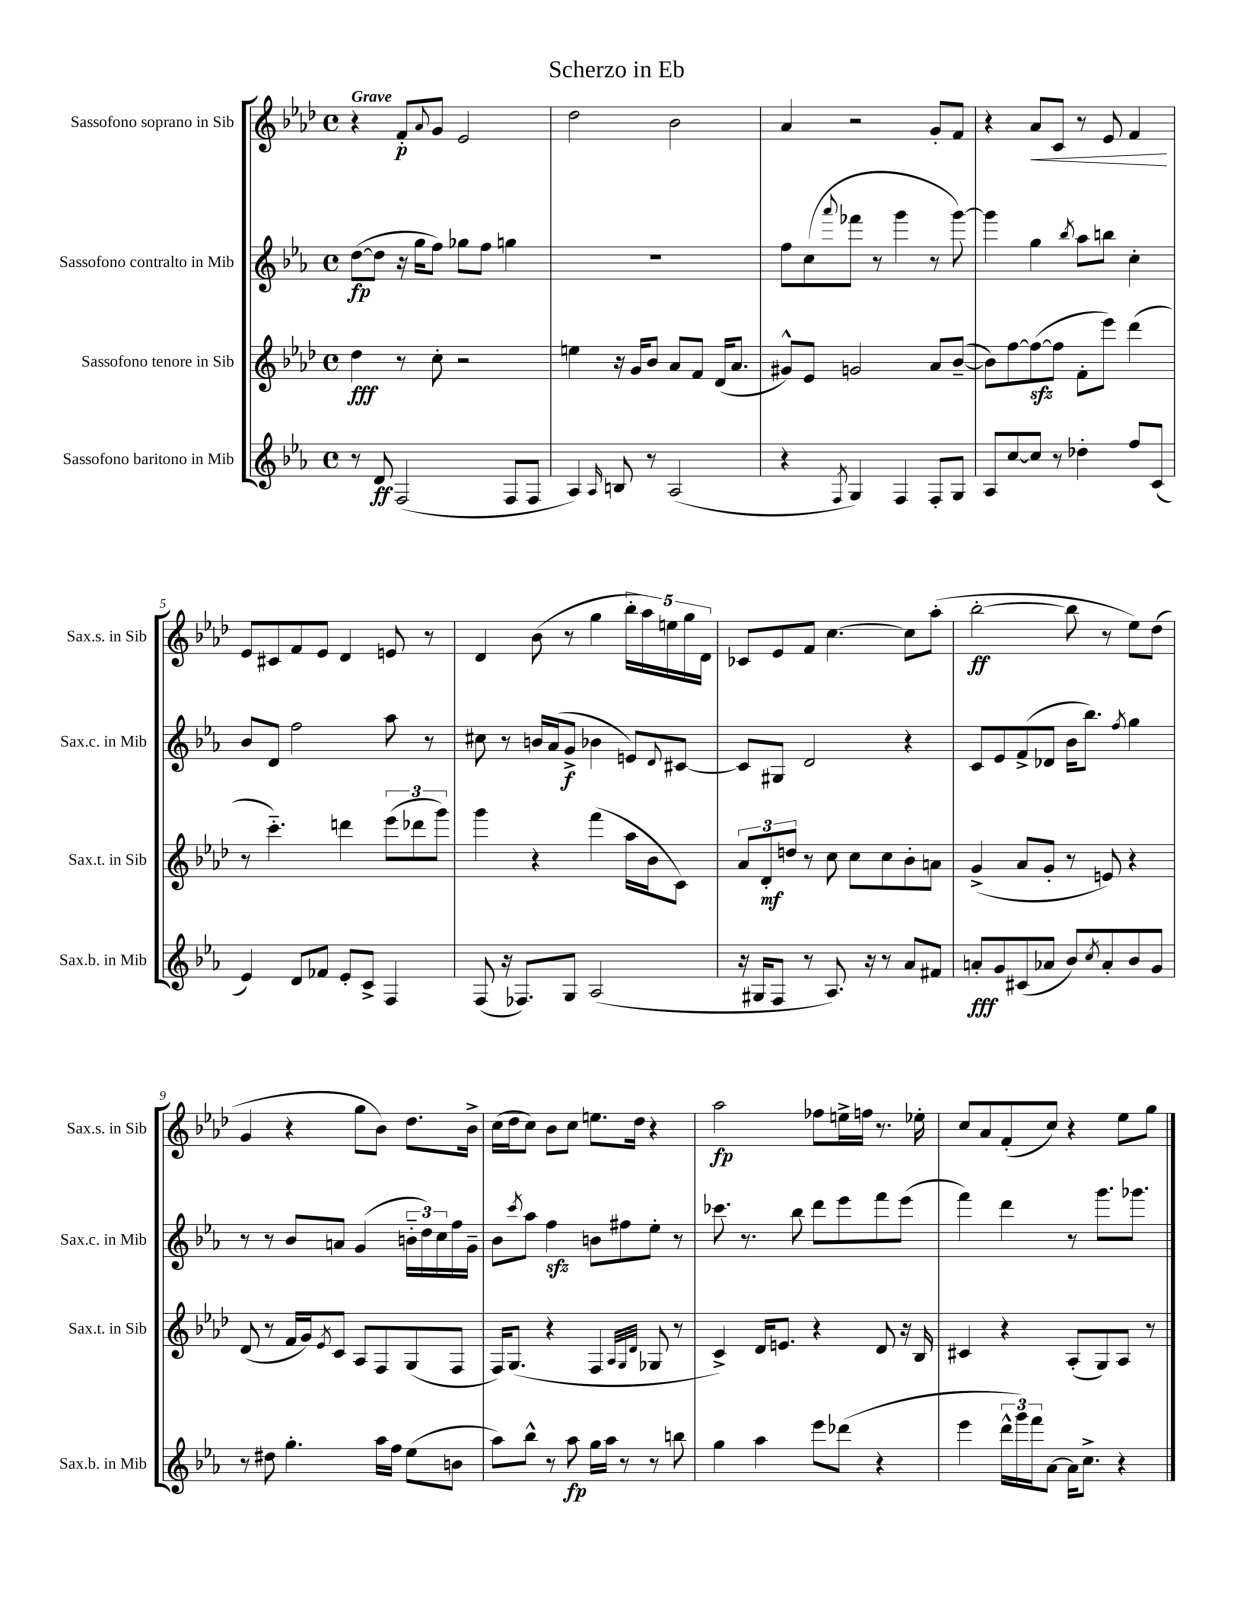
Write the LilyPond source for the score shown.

\header { title = "Scherzo in Eb" }
<<
\new StaffGroup <<
\new Staff = "s0" \with { instrumentName = "Sassofono soprano in Sib" shortInstrumentName = "Sax.s. in Sib" } {
    \clef treble \key aes \major \defaultTimeSignature \time 4/4 \tempo "Grave"
    r4 f'8-.\p \appoggiatura { aes'8 } g'8 ees'2 |
    des''2 bes'2 |
    aes'4 r2 g'8-. f'8 |
    r4 aes'8\< c'8 r8 ees'8 f'4\! |
    ees'8 cis'8 f'8 ees'8 des'4 e'8 r8 |
    des'4 bes'8( r8 g''4 \tuplet 5/4 { bes''16-. aes''16) e''16 g''16 des'16 } |
    ces'8 ees'8 f'8 c''4.~ c''8 aes''8-.( |
    bes''2~-.\ff bes''8 r8 ees''8) des''8( |
    g'4 r4 g''8 bes'8) des''8. bes'16-> |
    c''16( des''16 c''8) bes'8 c''8 e''8. des''16 r4 |
    aes''2\fp fes''8 e''16-> f''16 r8. ees''16-. |
    c''8 aes'8 f'8-.( c''8) r4 ees''8 g''8 \bar "|." |
}
\new Staff = "s1" \with { instrumentName = "Sassofono contralto in Mib" shortInstrumentName = "Sax.c. in Mib" } {
    \clef treble \key ees \major \defaultTimeSignature \time 4/4
    d''8~\fp( d''8 r16 g''16 f''8) ges''8 f''8 g''4 |
    R1 |
    f''8 c''8( \appoggiatura { aes'''8 } fes'''8 r8 g'''4 r8 g'''8~) |
    g'''4 g''4 \acciaccatura { bes''8 } aes''8 b''8 c''4-. |
    bes'8 d'8 f''2 aes''8 r8 |
    cis''8 r8 b'16 aes'16( g'8->\f bes'4 e'8) \appoggiatura { d'8 } cis'8~ |
    cis'8 gis8 d'2 r4 |
    c'8 ees'8 f'8->( des'8 bes'16 bes''8.) \acciaccatura { f''8 } g''4 |
    r8 r8 bes'8 a'8 g'4( \tuplet 3/2 { b'16-_ d''16) c''16 } f''16 g'16-- |
    bes'8 \acciaccatura { c'''8 } aes''8 f''4\sfz b'8 fis''8 ees''8-. r8 |
    ces'''8. r8. bes''8 d'''8 ees'''8 f'''8 ees'''8( |
    f'''4) d'''4 r8 g'''8. ges'''8. \bar "|." |
}
\new Staff = "s2" \with { instrumentName = "Sassofono tenore in Sib" shortInstrumentName = "Sax.t. in Sib" } {
    \clef treble \key aes \major \defaultTimeSignature \time 4/4
    des''4\fff r8 c''8-. r2 |
    e''4 r16 g'16 bes'8 aes'8 f'8 des'16( aes'8. |
    gis'8-^) ees'8 g'2 aes'8 bes'8~--( |
    bes'8) f''8~ f''8~\sfz( f''8 f'8-. ees'''8) des'''4( |
    r8 c'''4.-_) d'''4 \tuplet 3/2 { ees'''8( des'''8 g'''8) } |
    g'''4 r4 f'''4( aes''16 bes'16 c'8) |
    \tuplet 3/2 { aes'8 des'8-.\mf d''8 } r8 c''8 c''8 c''8 bes'8-. a'8 |
    g'4->( aes'8 g'8-. r8 e'8) r4 |
    des'8( r8 f'16 g'16) \acciaccatura { ees'8 } c'8 aes8 f8 g8( f8 |
    f16) g8.( r4 f4 \grace { aes32 g32 des'32 } ges8 r8 |
    c'4->) des'16 e'8. r4 des'8 r16 bes16 |
    cis'4 r4 aes8-.( g8) aes8 r8 \bar "|." |
}
\new Staff = "s3" \with { instrumentName = "Sassofono baritono in Mib" shortInstrumentName = "Sax.b. in Mib" } {
    \clef treble \key ees \major \defaultTimeSignature \time 4/4
    r8 d'8\ff f2( f8 f8 |
    aes4) \grace { aes16 } b8 r8 aes2( |
    r4 \acciaccatura { f8 } g4) f4 f8-. g8 |
    aes8 c''8~ c''8 r8 des''4-. f''8 c'8( |
    ees'4) d'8 fes'8 ees'8-. c'8-> f4 |
    f8( r16 fes8.) g8 aes2( |
    r16 gis16 f8 r8 aes8.) r16 r8 aes'8 fis'8 |
    a'8-.\fff g'8 cis'8( aes'8 bes'8) \acciaccatura { c''8 } aes'8-. bes'8 g'8 |
    r8 dis''8 g''4.-. aes''16 f''16 ees''8( b'8 |
    aes''8) bes''8-^ r8 aes''8\fp g''16 aes''16 r8 r8 b''8 |
    g''4 aes''4 ees'''8 des'''8( r4 |
    ees'''4 \tuplet 3/2 { d'''16-^ g'''16) f'''16 } aes'8~ aes'16 c''8.-> r4 \bar "|." |
}
>>
>>
